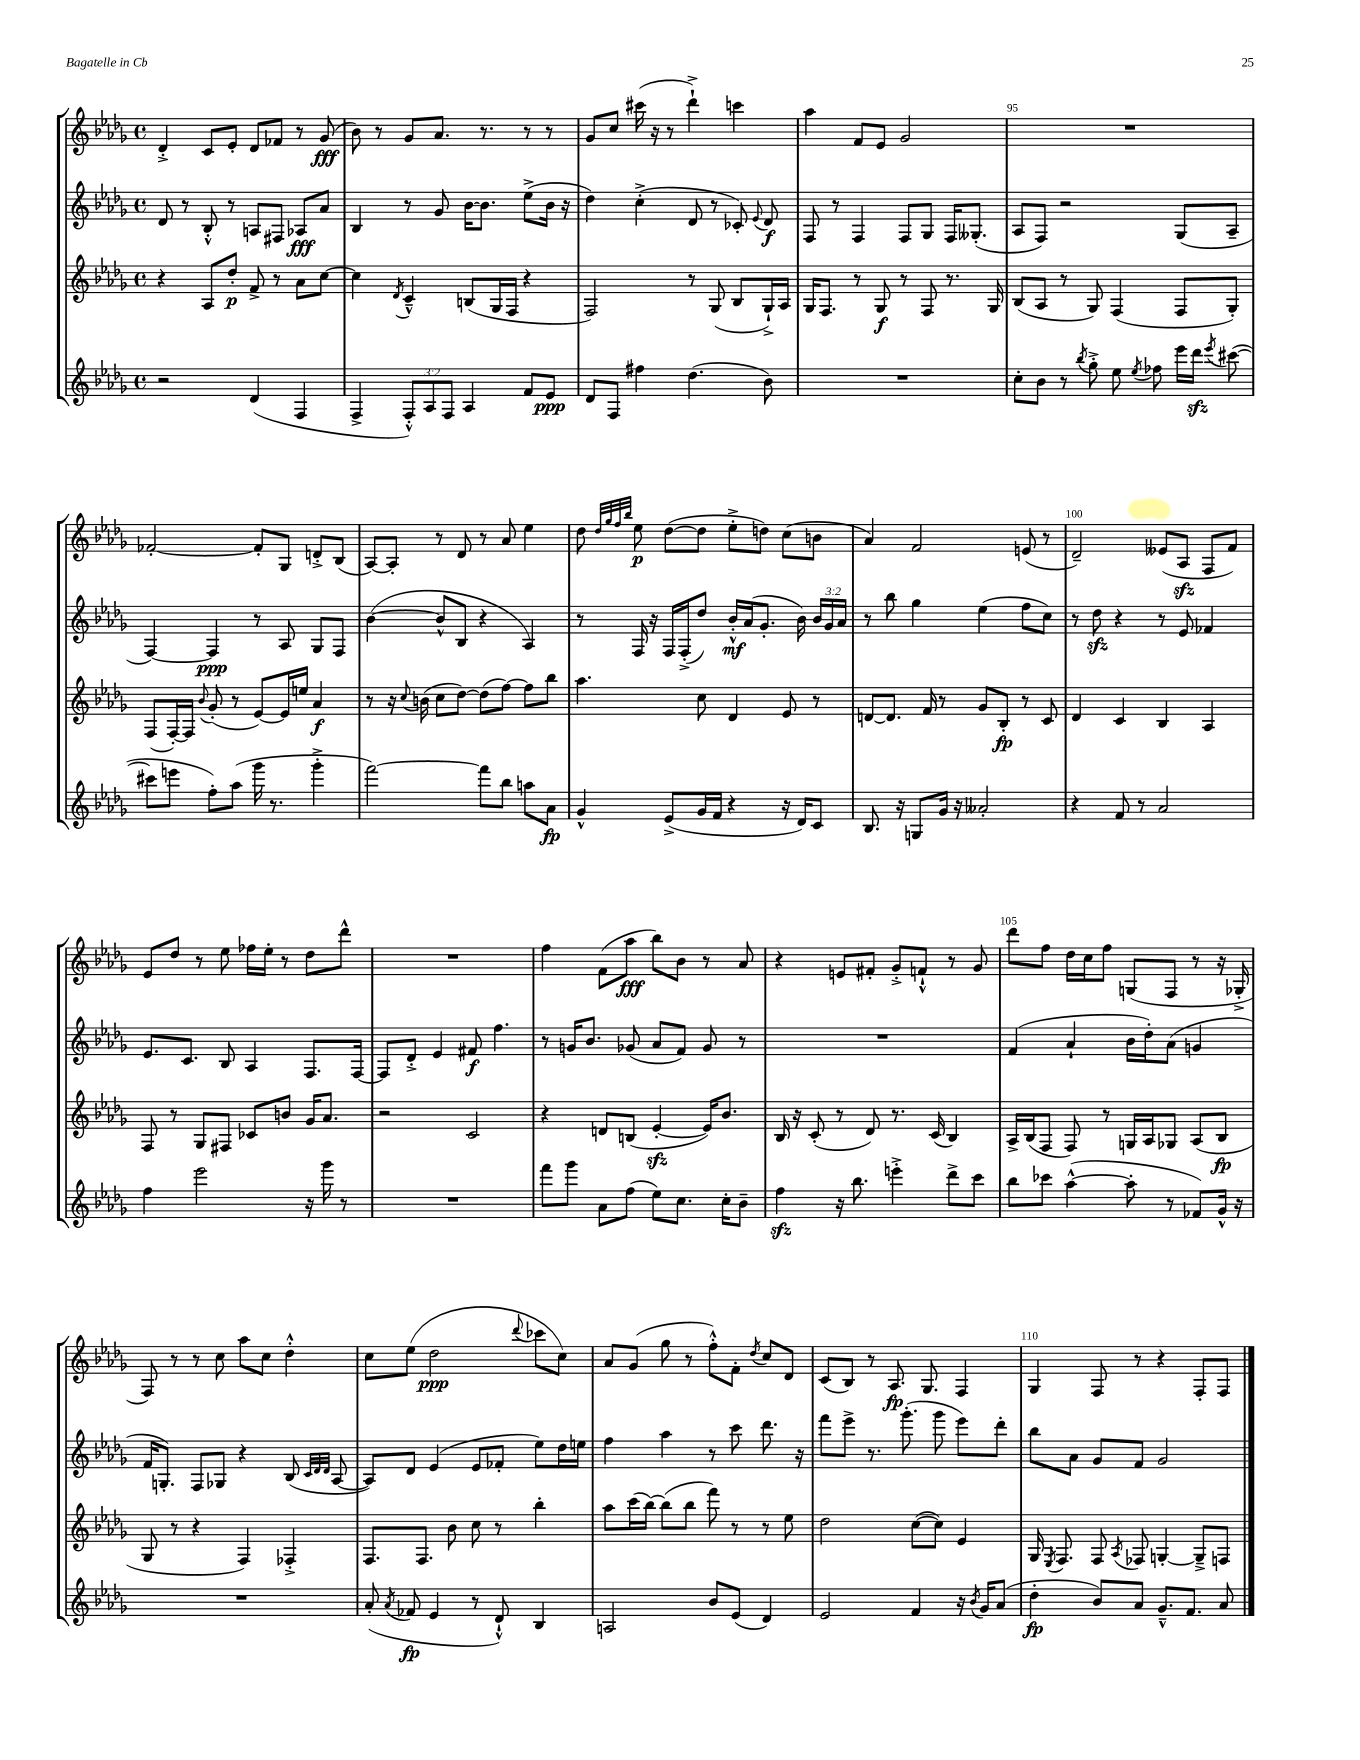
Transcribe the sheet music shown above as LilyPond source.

<<
\new StaffGroup <<
\new Staff = "s0" {
    \clef treble \key des \major \defaultTimeSignature \time 4/4
    \autoBeamOff des'4-.-> c'8[ ees'8]-. des'8[ fes'8] r8 ges'8\fff( |
    bes'8) r8 ges'8[ aes'8.] r8. r8 r8 |
    ges'8[ c''8] cis'''16( r16 r8 des'''4-!->) c'''4 |
    aes''4 f'8[ ees'8] ges'2 |
    R1 |
    fes'2~-. fes'8[-. ges8] d'8[-.-> bes8]( |
    aes8[~) aes8]-. r8 des'8 r8 aes'8 ees''4 |
    des''8 \grace { des''32[ ges''32 f''32 bes''32] } ees''8\p des''8[~( des''8] ees''8[-.-> d''8]) c''8[( b'8] |
    aes'4) f'2 e'8( r8 |
    des'2--) eeses'8[( aes8]\sfz f8[ f'8]) |
    ees'8[ des''8] r8 ees''8 fes''16[ ees''16]-. r8 des''8[ des'''8]-^ |
    R1 |
    f''4 f'8[( aes''8]\fff bes''8[) bes'8] r8 aes'8 |
    r4 e'8[ fis'8]-. ges'8[-.-> f'8]-!-^ r8 ges'8 |
    des'''8[ f''8] des''16[ c''16 f''8] g8[( f8] r8 r16 ges16-.-> |
    f8) r8 r8 c''8 aes''8[ c''8] des''4-.-^ |
    c''8[ ees''8]( des''2\ppp \appoggiatura { des'''8 } ces'''8[ c''8]) |
    aes'8[ ges'8]( ges''8 r8 f''8[-.-^) f'8]-. \acciaccatura { des''8 } c''8[ des'8] |
    c'8[( bes8]) r8 aes8.\fp ges8. f4 |
    ges4 f8 r8 r4 f8[-. f8] \bar "|." |
}
\new Staff = "s1" {
    \clef treble \key des \major \defaultTimeSignature \time 4/4 \override Staff.TupletNumber.text = #tuplet-number::calc-fraction-text
    \autoBeamOff des'8 r8 bes8-.-^ r8 a8[ fis8] aes8[\fff aes'8] |
    bes4 r8 ges'8 bes'16[~ bes'8.] ees''8[->( bes'16] r16 |
    des''4) c''4-.->( des'8 r8 ces'8-.) \appoggiatura { ees'8 } des'8\f |
    f8 r8 f4 f8[ ges8] f16[ geses8.]-.( |
    aes8[ f8]) r2 ges8[( aes8]-- |
    f4~) f4\ppp r8 aes8 ges8[ f8] |
    bes'4~( bes'8[-^ bes8] r4 aes4) |
    r8 f16 r16 f16[ f16-.->( des''8]) bes'16[-.-^\mf aes'16( ges'8.]-. bes'16) \tuplet 3/2 { bes'16[ ges'16 aes'16] } |
    r8 bes''8 ges''4 ees''4( f''8[ c''8]) |
    r8 des''8\sfz r4 r8 ees'8 fes'4 |
    ees'8.[ c'8.] bes8 aes4 f8.[ f16]~ |
    f8[ des'8]-.-> ees'4 fis'8\f f''4. |
    r8 g'16[ bes'8.] ges'8( aes'8[ f'8]) ges'8 r8 |
    R1 |
    f'4( aes'4-! bes'16[ des''16-.) aes'8]( g'4 |
    f'16[ g8.]-.) f8[ ges8] r4 bes8( \grace { c'32[ des'32 des'32] } aes8~ |
    aes8[) des'8] ees'4( ees'8[ fes'8]-. ees''8[) des''16 e''16] |
    f''4 aes''4 r8 c'''8 des'''8. r16 |
    f'''8[ ees'''8]-> r8. ges'''8.-.( ges'''8 ees'''8[) des'''8]-. |
    bes''8[ aes'8] ges'8[ f'8] ges'2 \bar "|." |
}
\new Staff = "s2" {
    \clef treble \key des \major \defaultTimeSignature \time 4/4
    \autoBeamOff r4 aes8[ des''8]-.\p f'8-> r8 aes'8[ c''8]~ |
    c''4 \acciaccatura { des'8 } c'4---^ b8[( ges16 f16] r4 |
    f2) r8 ges8( bes8[ ges16-!->) aes16] |
    ges16[ f8.] r8 ges8\f r8 f8 r8. ges16 |
    bes8[( aes8] r8 ges8) f4( f8[ ges8]-.) |
    f8[( f16~-.) f16] \appoggiatura { bes'8 } ges'8-.( r8 ees'8[~) ees'16 e''16] aes'4\f |
    r8 r16 \appoggiatura { c''8 } b'16( c''8[ des''8]~) des''8[( f''8]~) f''8[ bes''8] |
    aes''4. c''8 des'4 ees'8 r8 |
    d'8[~ d'8.] f'16 r8 ges'8[ bes8]-.\fp r8 c'8 |
    des'4 c'4 bes4 aes4 |
    f8 r8 ges8[ fis8] ces'8[ b'8] ges'16[ aes'8.] |
    r2 c'2 |
    r4 d'8[ b8]( ees'4~-.\sfz ees'16[) bes'8.] |
    bes16 r16 c'8-.( r8 des'8) r8. c'16( bes4) |
    aes16[-> bes16( f8] f8) r8 g16[ aes16 ges8] aes8[( bes8]\fp |
    ges8 r8 r4 f4) fes4-.-> |
    f8.[ f8.] bes'8 c''8 r8 bes''4-. |
    aes''8[ c'''16( bes''16]~) bes''8[( bes''8] f'''8) r8 r8 ees''8 |
    des''2 c''8[~( c''8]) ees'4 |
    ges16 \acciaccatura { ees8 } f8. f8 \acciaccatura { aes8 } fes8 g4~-. g8[---> f8] \bar "|." |
}
\new Staff = "s3" {
    \clef treble \key des \major \defaultTimeSignature \time 4/4 \override Staff.TupletNumber.text = #tuplet-number::calc-fraction-text
    \autoBeamOff r2 des'4( f4 |
    f4-> \tuplet 3/2 { f8[-.-^) aes8 f8] } aes4 f'8[ ees'8]\ppp |
    des'8[ f8] fis''4 des''4.( bes'8) |
    R1 |
    c''8[-. bes'8] r8 \acciaccatura { bes''8 } ges''8-.-> ees''8 \acciaccatura { ees''8 } fes''8 ees'''16[ des'''16]\sfz \acciaccatura { ees'''8 } cis'''8~( |
    cis'''8[ e'''8] f''8[-.) aes''8]( ges'''16 r8. ges'''4-.-> |
    f'''2~) f'''8[ bes''8] a''8[ aes'8]\fp |
    ges'4-^ ees'8[->( ges'16 f'16] r4 r16 des'16[) c'8] |
    bes8. r16 g8[ ges'16] r16 aeses'2-. |
    r4 f'8 r8 aes'2 |
    f''4 ees'''2 r16 ges'''16 r8 |
    R1 |
    f'''8[ ges'''8] aes'8[ f''8]( ees''8[) c''8.] c''16[-. bes'8]-- |
    f''4\sfz r16 bes''8. e'''4-.-> des'''8[-> c'''8] |
    bes''8[ ces'''8] aes''4~-^( aes''8-. r8 fes'8[) ges'16]-^ r16 |
    R1 |
    aes'8-.( \acciaccatura { aes'8 } fes'8\fp ees'4 r8 des'8-!-^) bes4 |
    a2 bes'8[ ees'8]( des'4) |
    ees'2 f'4 r16 \acciaccatura { bes'8 } ges'16[ aes'8]( |
    des''4-.\fp bes'8[) aes'8] ges'8.[---^ f'8.] aes'8 \bar "|." |
}
>>
>>
\layout { \context { \Score currentBarNumber = #91 \override BarNumber.break-visibility = ##(#f #t #t) barNumberVisibility = #(every-nth-bar-number-visible 5) } }
